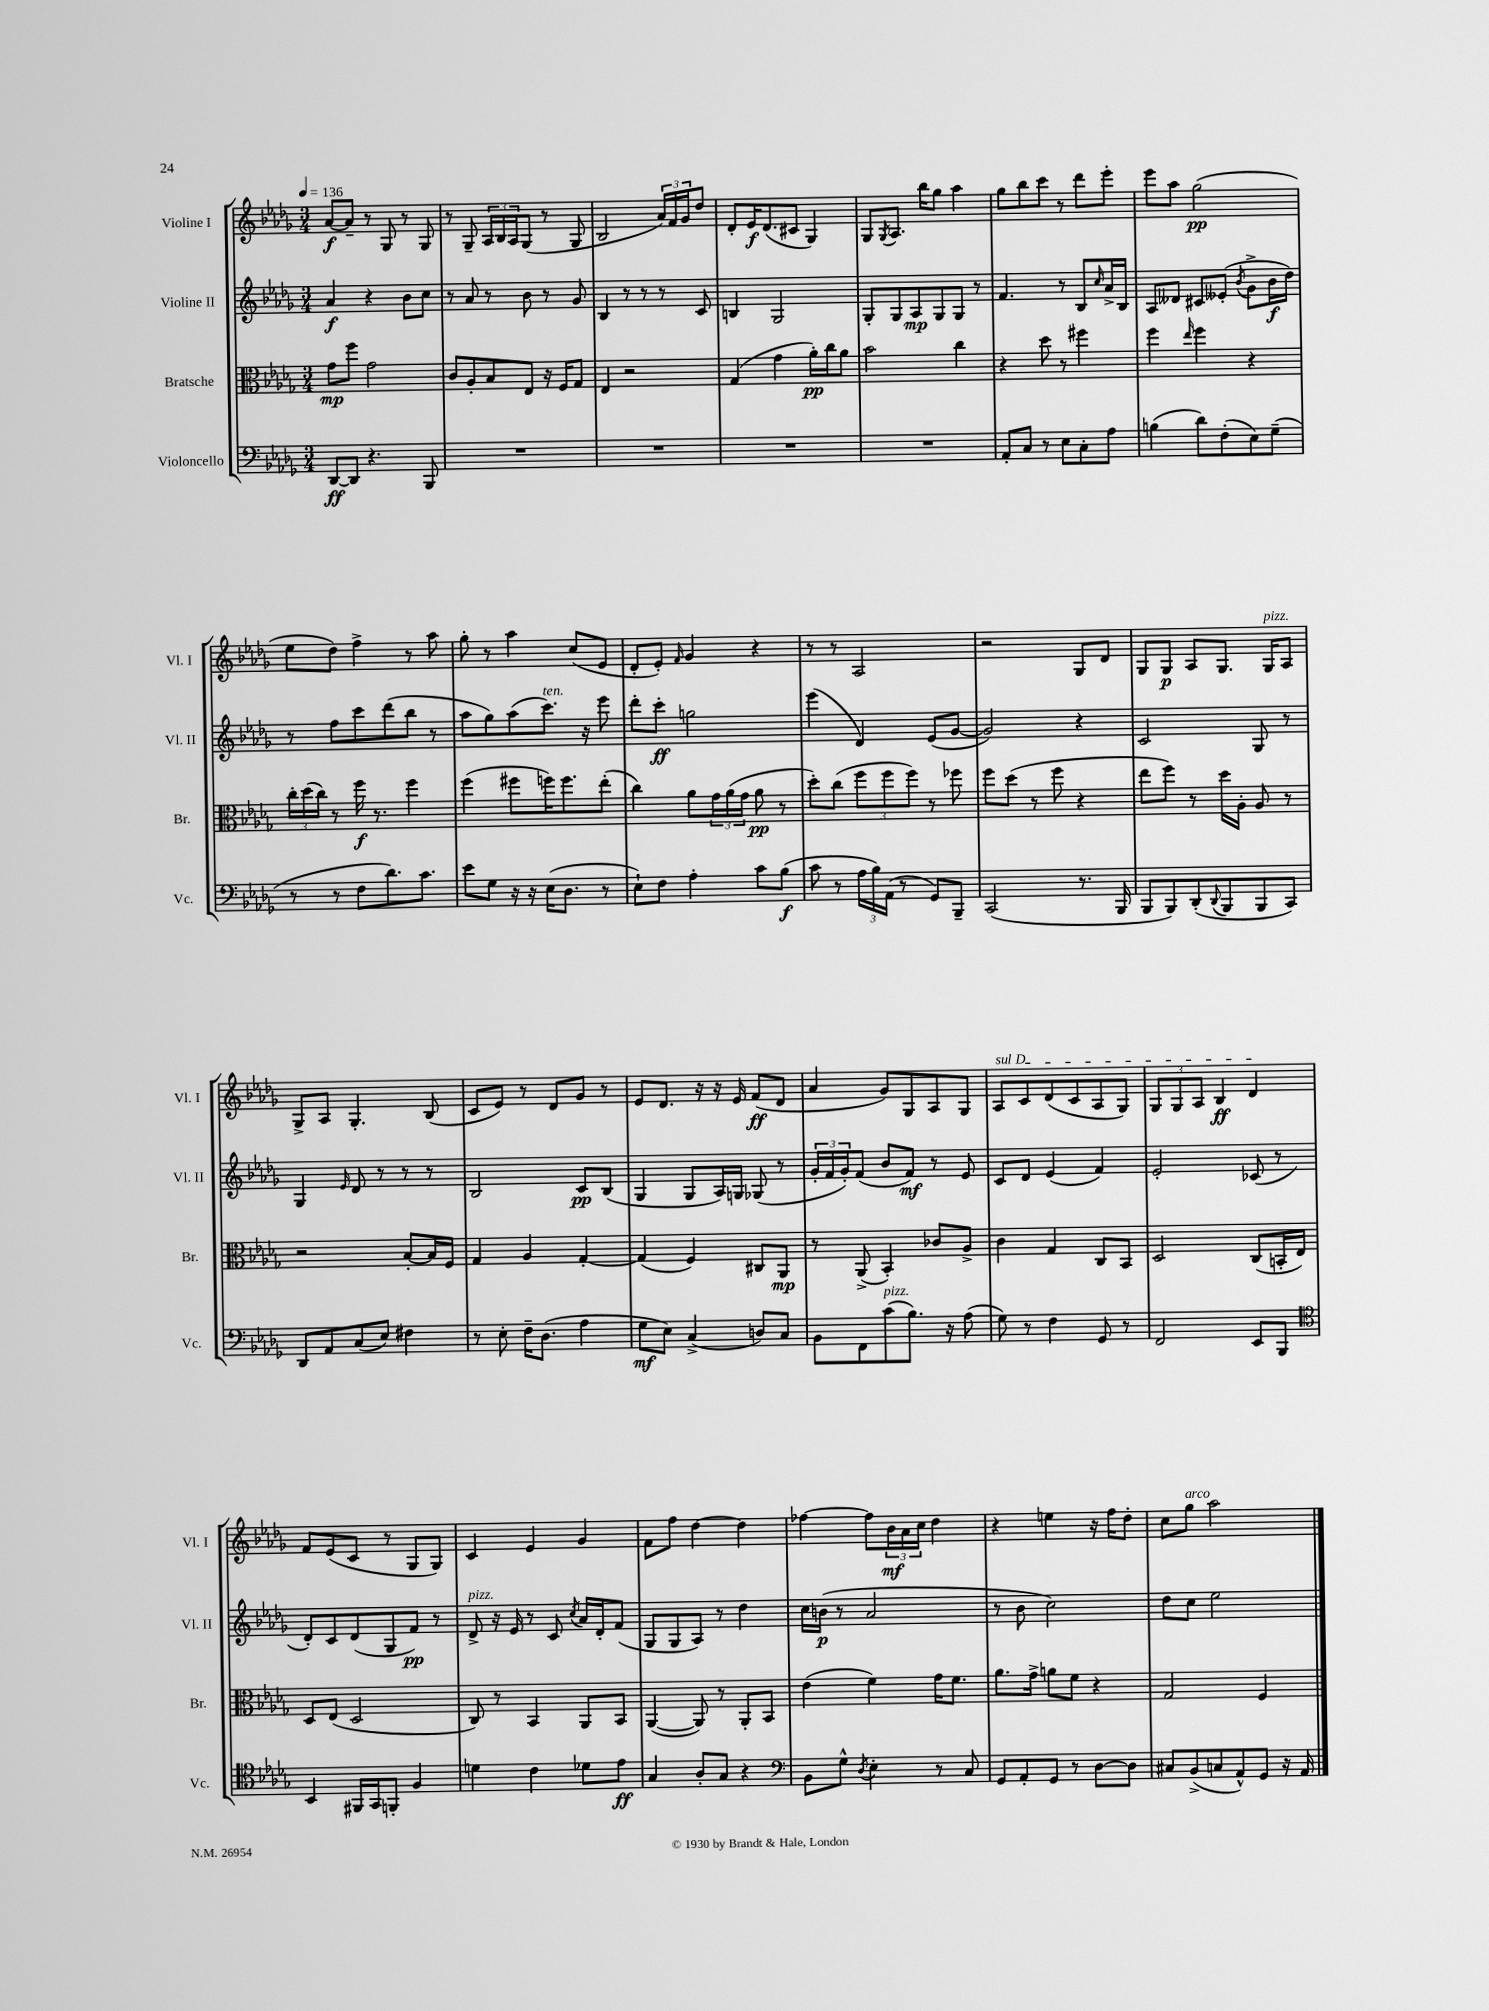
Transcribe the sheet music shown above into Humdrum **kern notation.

**kern	**dynam	**kern	**dynam	**kern	**dynam	**kern	**dynam
*part4	*part4	*part3	*part3	*part2	*part2	*part1	*part1
*staff4	*staff4	*staff3	*staff3	*staff2	*staff2	*staff1	*staff1
*I"Violoncello	*	*I"Bratsche	*	*I"Violine II	*	*I"Violine I	*
*I'Vc.	*	*I'Br.	*	*I'Vl. II	*	*I'Vl. I	*
*clefF4	*	*clefC3	*	*clefG2	*	*clefG2	*
*k[b-e-a-d-g-]	*	*k[b-e-a-d-g-]	*	*k[b-e-a-d-g-]	*	*k[b-e-a-d-g-]	*
*M3/4	*	*M3/4	*	*M3/4	*	*M3/4	*
*MM136	*	*MM136	*	*MM136	*	*MM136	*
=1	=1	=1	=1	=1	=1	=1	=1
[8DD-/L	ff	8g-\L	mp	4a-/	f	[8a-/L	f
8DD-/J]	.	8ff\J	.	.	.	8a-~/J]	.
4.r	.	2g-\	.	4r	.	8r	.
.	.	.	.	.	.	8G-/	.
.	.	.	.	8b-\L	.	8r	.
8BBB-/	.	.	.	8cc\J	.	8G-/	.
=2	=2	=2	=2	=2	=2	=2	=2
2.r	.	8c/L	.	8r	.	8r	.
.	.	8A-'/	.	8a-/	.	8G-~/	.
.	.	8B-/	.	8r	.	24A-/LL	.
.	.	.	.	.	.	24B-/	.
.	.	.	.	.	.	24A-/J	.
.	.	8E-/J	.	8b-\	.	(8G-/J	.
.	.	16r	.	8r	.	8r	.
.	.	16F/KL	.	.	.	.	.
.	.	8G-/J	.	8g-/	.	8G-/	.
=3	=3	=3	=3	=3	=3	=3	=3
2.r	.	4E-/	.	4B-/	.	2B-/	.
.	.	2r	.	8r	.	.	.
.	.	.	.	8r	.	.	.
.	.	.	.	8r	.	24a-/LL)	.
.	.	.	.	.	.	24f/	.
.	.	.	.	.	.	24g-/J	.
.	.	.	.	8c/	.	8dd-/J	.
=4	=4	=4	=4	=4	=4	=4	=4
2.r	.	(4G-/	.	4Bn/	.	8d-'/L	.
.	.	.	.	.	.	16e-/K	f
.	.	.	.	.	.	(8.d-/	.
.	.	4g-\	.	2G-/	.	.	.
.	.	.	.	.	.	8c#X/J	.
.	.	16a-'\LL)	pp	.	.	4G-/)	.
.	.	16cc\J	.	.	.	.	.
.	.	8a-\J	.	.	.	.	.
=5	=5	=5	=5	=5	=5	=5	=5
2.r	.	2b-\	.	8G-'/L	.	8G-/L	.
.	.	.	.	.	.	8qG-/	.
.	.	.	.	8G-/	.	8.A-/J	.
.	.	.	.	8A-/	mp	.	.
.	.	.	.	.	.	16bb-\KL	.
.	.	.	.	8G-/	.	8gg-\J	.
.	.	4cc\	.	8G-/J	.	4aa-\	.
.	.	.	.	8r	.	.	.
=6	=6	=6	=6	=6	=6	=6	=6
8AA-'/L	.	4r	.	4.f/	.	8gg-\L	.
8C/J	.	.	.	.	.	8bb-\	.
8r	.	8dd-\	.	.	.	8ccc\J	.
8E-\L	.	8r	.	8r	.	8r	.
8C'\	.	4ff#X\	.	8B-/L	.	8ddd-\L	.
.	.	.	.	16qqcc/	.	.	.
8A-\J	.	.	.	16a-^/L	.	8eee-'\J	.
.	.	.	.	16B-/JJ	.	.	.
=7	=7	=7	=7	=7	=7	=7	=7
(4Bn\	.	4ff\	.	8A-/L	.	8eee-\L	.
.	.	.	.	8d--X/J	.	8aa-\J	.
.	.	16qqee-/	.	.	.	.	.
8d-\L)	.	4ff\	.	8c#X/L	.	(2gg-\	pp
(8F'\	.	.	.	(8e--X'/J	.	.	.
.	.	.	.	8qb-/	.	.	.
8E-\)	.	4r	.	8g-^\L	.	.	.
(8G-~\J	.	.	.	16b-\L	f	.	.
.	.	.	.	16dd-\JJ)	.	.	.
!!LO:LB:g=z
=8	=8	=8	=8	=8	=8	=8	=8
8r	.	24cc'\LL	.	8r	.	8ee-\L	.
.	.	(24dd-\	.	.	.	.	.
.	.	24cc\JJ)	.	.	.	.	.
8r	.	8r	.	8ff\L	.	8dd-\J)	.
8F\L	.	16ff\	f	8ccc\	.	4ff^\	.
.	.	8.r	.	.	.	.	.
8.d-\)	.	.	.	(8ddd-\	.	.	.
.	.	4ff\	.	8bb-\J	.	8r	.
8.c\J	.	.	.	.	.	.	.
.	.	.	.	8r	.	8aa-\	.
=9	=9	=9	=9	=9	=9	=9	=9
8e-\L	.	(4ff\	.	8aa-\L	.	8gg-'\	.
8G-\J	.	.	.	8gg-\)	.	8r	.
16r	.	8ff#X\L	.	(8aa-\	.	4aa-\	.
16r	.	.	.	.	.	.	.
!	!	!	!	!LO:TX:a:i:t=ten.	!	!	!
(16E-\KL	.	16ffn\K)	.	8.ccc\J)	.	.	.
8.D-\J	.	8.ff\	.	.	.	.	.
.	.	.	.	.	.	(8cc/L	.
.	.	.	.	16r	.	.	.
8r	.	(8ee-'\J	.	8eee-\	.	8e-/J	.
=10	=10	=10	=10	=10	=10	=10	=10
8E-`\L)	.	4cc\)	.	8ddd-'\L	.	8d-'/L	.
8F\J	.	.	.	8ccc'\J	ff	8e-'/J)	.
.	.	.	.	.	.	16qqf/	.
4A-'\	.	8a-\L	.	2ggn\	.	4g-/	.
.	.	24g-\L	.	.	.	.	.
.	.	(24a-\	.	.	.	.	.
.	.	24g-\JJ	.	.	.	.	.
8c\L	.	8a-\	pp	.	.	4r	.
(8B-\J	f	8r	.	.	.	.	.
=11	=11	=11	=11	=11	=11	=11	=11
8c\	.	8dd-'\L)	.	(4eee-\	.	8r	.
8r	.	(8cc\J	.	.	.	8r	.
24A-\LL	.	12ff\L	.	4d-/)	.	2A-/	.
24B-\)	.	.	.	.	.	.	.
(24AA-\JJ	.	12ff\	.	.	.	.	.
8r	.	.	.	.	.	.	.
.	.	12ff\J)	.	.	.	.	.
8GG-/L)	.	8r	.	(8e-/L	.	.	.
8BBB-~/J	.	8ff-X\	.	[8g-/J	.	.	.
=12	=12	=12	=12	=12	=12	=12	=12
(2CC/	.	8ff\L	.	2g-/])	.	2r	.
.	.	(8dd-\J	.	.	.	.	.
.	.	8r	.	.	.	.	.
.	.	8ff\	.	.	.	.	.
8.r	.	4r	.	4r	.	8G-/L	.
.	.	.	.	.	.	8d-/J	.
16BBB-/	.	.	.	.	.	.	.
=13	=13	=13	=13	=13	=13	=13	=13
8BBB-/L	.	8ee-\L	.	2c/	.	8G-/L	.
8BBB-/)	.	8ff\J)	.	.	.	8G-/J	p
(8DD-'/	.	8r	.	.	.	8A-/L	.
8qqDD-/	.	.	.	.	.	.	.
8BBB-/	.	16dd-\LL	.	.	.	8.G-/J	.
.	.	16A-'\JJ	.	.	.	.	.
8BBB-/	.	8A-/	.	8G-/	.	.	.
!	!	!	!	!	!	!LO:TX:a:i:t=pizz.	!
.	.	.	.	.	.	16G-/KL	.
8CC/J)	.	8r	.	8r	.	8A-/J	.
!!LO:LB:g=z
=14	=14	=14	=14	=14	=14	=14	=14
8DD-/L	.	2r	.	4G-/	.	8G-^/L	.
8AA-/	.	.	.	.	.	8A-/J	.
.	.	.	.	16qqe-/	.	.	.
(8C/	.	.	.	8d-/	.	4.G-'/	.
8E-/J)	.	.	.	8r	.	.	.
4F#X\	.	[8B-'/L	.	8r	.	.	.
.	.	16B-/L]	.	8r	.	(8B-/	.
.	.	16F/JJ	.	.	.	.	.
=15	=15	=15	=15	=15	=15	=15	=15
8r	.	4G-/	.	2B-/	.	8c/L	.
8E-'\	.	.	.	.	.	8e-/J)	.
16F~\KL	.	4A-/	.	.	.	8r	.
(8.D-\J	.	.	.	.	.	.	.
.	.	.	.	.	.	8d-/L	.
4A-\	.	[4G-'/	.	8c/L	pp	8g-/J	.
.	.	.	.	(8B-/J	.	8r	.
=16	=16	=16	=16	=16	=16	=16	=16
8G-\L	mf	(4G-/]	.	4G-/	.	8e-/L	.
8E-\J)	.	.	.	.	.	8.d-/J	.
(4C^/	.	4F/)	.	8G-/L	.	.	.
.	.	.	.	.	.	16r	.
.	.	.	.	16A-/L)	.	16r	.
.	.	.	.	16Gn/JJ	.	16e-/	.
8Dn/L)	.	8C#X/L	.	(8G-X/	.	(8f/L	ff
8C/J	.	8AA-/J	mp	8r	.	8d-/J	.
=17	=17	=17	=17	=17	=17	=17	=17
8BB-\L	.	8r	.	24g-'/LL	.	4a-/	.
.	.	.	.	24f/	.	.	.
.	.	.	.	24g-'/J)	.	.	.
8FF\	.	(8AA-^/	.	(8f/J	.	.	.
!LO:TX:a:i:t=pizz.	!	!	!	!	!	!	!
(8c\	.	4BB-'/)	.	8b-/L	.	8g-/L)	.
8.B-\J)	.	.	.	8f/J)	mf	8G-/	.
.	.	8c-X/L	.	8r	.	8A-/	.
16r	.	.	.	.	.	.	.
(8A-\	.	8A-^/J	.	8e-/	.	8G-/J	.
=18	=18	=18	=18	=18	=18	=18	=18
!	!	!	!	!	!	!LO:TX:a:i:t=sul D	!
8G-\)	.	4c\	.	8c/L	.	8A-/L	.
8r	.	.	.	8d-/J	.	8c/	.
4F\	.	4G-/	.	(4e-/	.	(8d-/	.
.	.	.	.	.	.	8c/	.
8GG-/	.	8C/L	.	4f/)	.	8A-/	.
8r	.	8BB-/J	.	.	.	8G-/J)	.
=19	=19	=19	=19	=19	=19	=19	=19
2FF/	.	2D-/	.	2e-'/	.	12G-/L	.
.	.	.	.	.	.	12G-/	.
.	.	.	.	.	.	12A-/J	.
.	.	.	.	.	.	4B-/	ff
8EE-/L	.	(8C/L	.	(8c-X/	.	4d-/	.
8BBB-/J	.	16BBn'/L	.	8r	.	.	.
.	.	16E-/JJ)	.	.	.	.	.
!!LO:LB:g=z
=20	=20	=20	=20	=20	=20	=20	=20
*clefC4	*	*	*	*	*	*	*
4BB-/	.	8D-/L	.	8d-'/L)	.	8f/L	.
.	.	(8E-/J	.	8c/	.	(8e-/	.
16FF#X/LL	.	2D-/	.	(8d-/	.	8c/J	.
16GG-/J	.	.	.	.	.	.	.
8FFn'/J	.	.	.	8G-/	.	8r	.
4F/	.	.	.	8f/J)	pp	8G-/L	.
.	.	.	.	8r	.	8G-/J)	.
=21	=21	=21	=21	=21	=21	=21	=21
!	!	!	!	!LO:TX:a:i:t=pizz.	!	!	!
4dn\	.	8C/)	.	8d-^/	.	4c/	.
.	.	8r	.	16r	.	.	.
.	.	.	.	16e-/	.	.	.
4c\	.	4BB-/	.	8r	.	4e-/	.
.	.	.	.	8c/	.	.	.
.	.	.	.	8qcc/	.	.	.
8d-X\L	.	8AA-/L	.	16a-/LL	.	4g-/	.
.	.	.	.	16d-'/J	.	.	.
8e-\J	ff	8BB-/J	.	(8f/J	.	.	.
=22	=22	=22	=22	=22	=22	=22	=22
4G-/	.	([4AA-/	.	8G-/L	.	8f\L	.
.	.	.	.	8G-/	.	8ff\J	.
8A-'/L	.	8AA-/])	.	8A-/J)	.	[4dd-\	.
8G-/J	.	8r	.	8r	.	.	.
4r	.	8AA-'/L	.	4dd-\	.	4dd-\]	.
.	.	8BB-/J	.	.	.	.	.
=23	=23	=23	=23	=23	=23	=23	=23
*clefF4	*	*	*	*	*	*	*
8BB-\L	.	(4e-\	.	16cc\LL	.	[4ff-X\	.
.	.	.	.	(16bn\JJ	p	.	.
8G-^^\J	.	.	.	8r	.	.	.
8qD-/	.	.	.	.	.	.	.
4E-'\	.	4f\)	.	2a-/	.	8ff-\L]	.
.	.	.	.	.	.	24b-\L	mf
.	.	.	.	.	.	24a-\	.
.	.	.	.	.	.	24cc\JJ	.
8r	.	16g-\KL	.	.	.	4dd-\	.
.	.	8.f\J	.	.	.	.	.
8C/	.	.	.	.	.	.	.
=24	=24	=24	=24	=24	=24	=24	=24
8GG-/L	.	8.a-\L	.	8r	.	4r	.
8AA-'/	.	.	.	8b-\	.	.	.
.	.	16g-^\Jk	.	.	.	.	.
8GG-/J	.	8an\L	.	2cc\)	.	4een\	.
8r	.	8f\J	.	.	.	.	.
[8D-\L	.	4r	.	.	.	16r	.
.	.	.	.	.	.	16ff\KL	.
8D-\J]	.	.	.	.	.	8dd-'\J	.
=25	=25	=25	=25	=25	=25	=25	=25
8C#X/L	.	2G-/	.	8dd-\L	.	8cc\L	.
!	!	!	!	!	!	!LO:TX:a:i:t=arco	!
(8BB-^/	.	.	.	8cc\J	.	8gg-\J	.
8Cn/	.	.	.	2ee-\	.	2aa-\	.
8AA-^^/)	.	.	.	.	.	.	.
8GG-/J	.	4F/	.	.	.	.	.
16r	.	.	.	.	.	.	.
16AA-/	.	.	.	.	.	.	.
==	==	==	==	==	==	==	==
*-	*-	*-	*-	*-	*-	*-	*-
